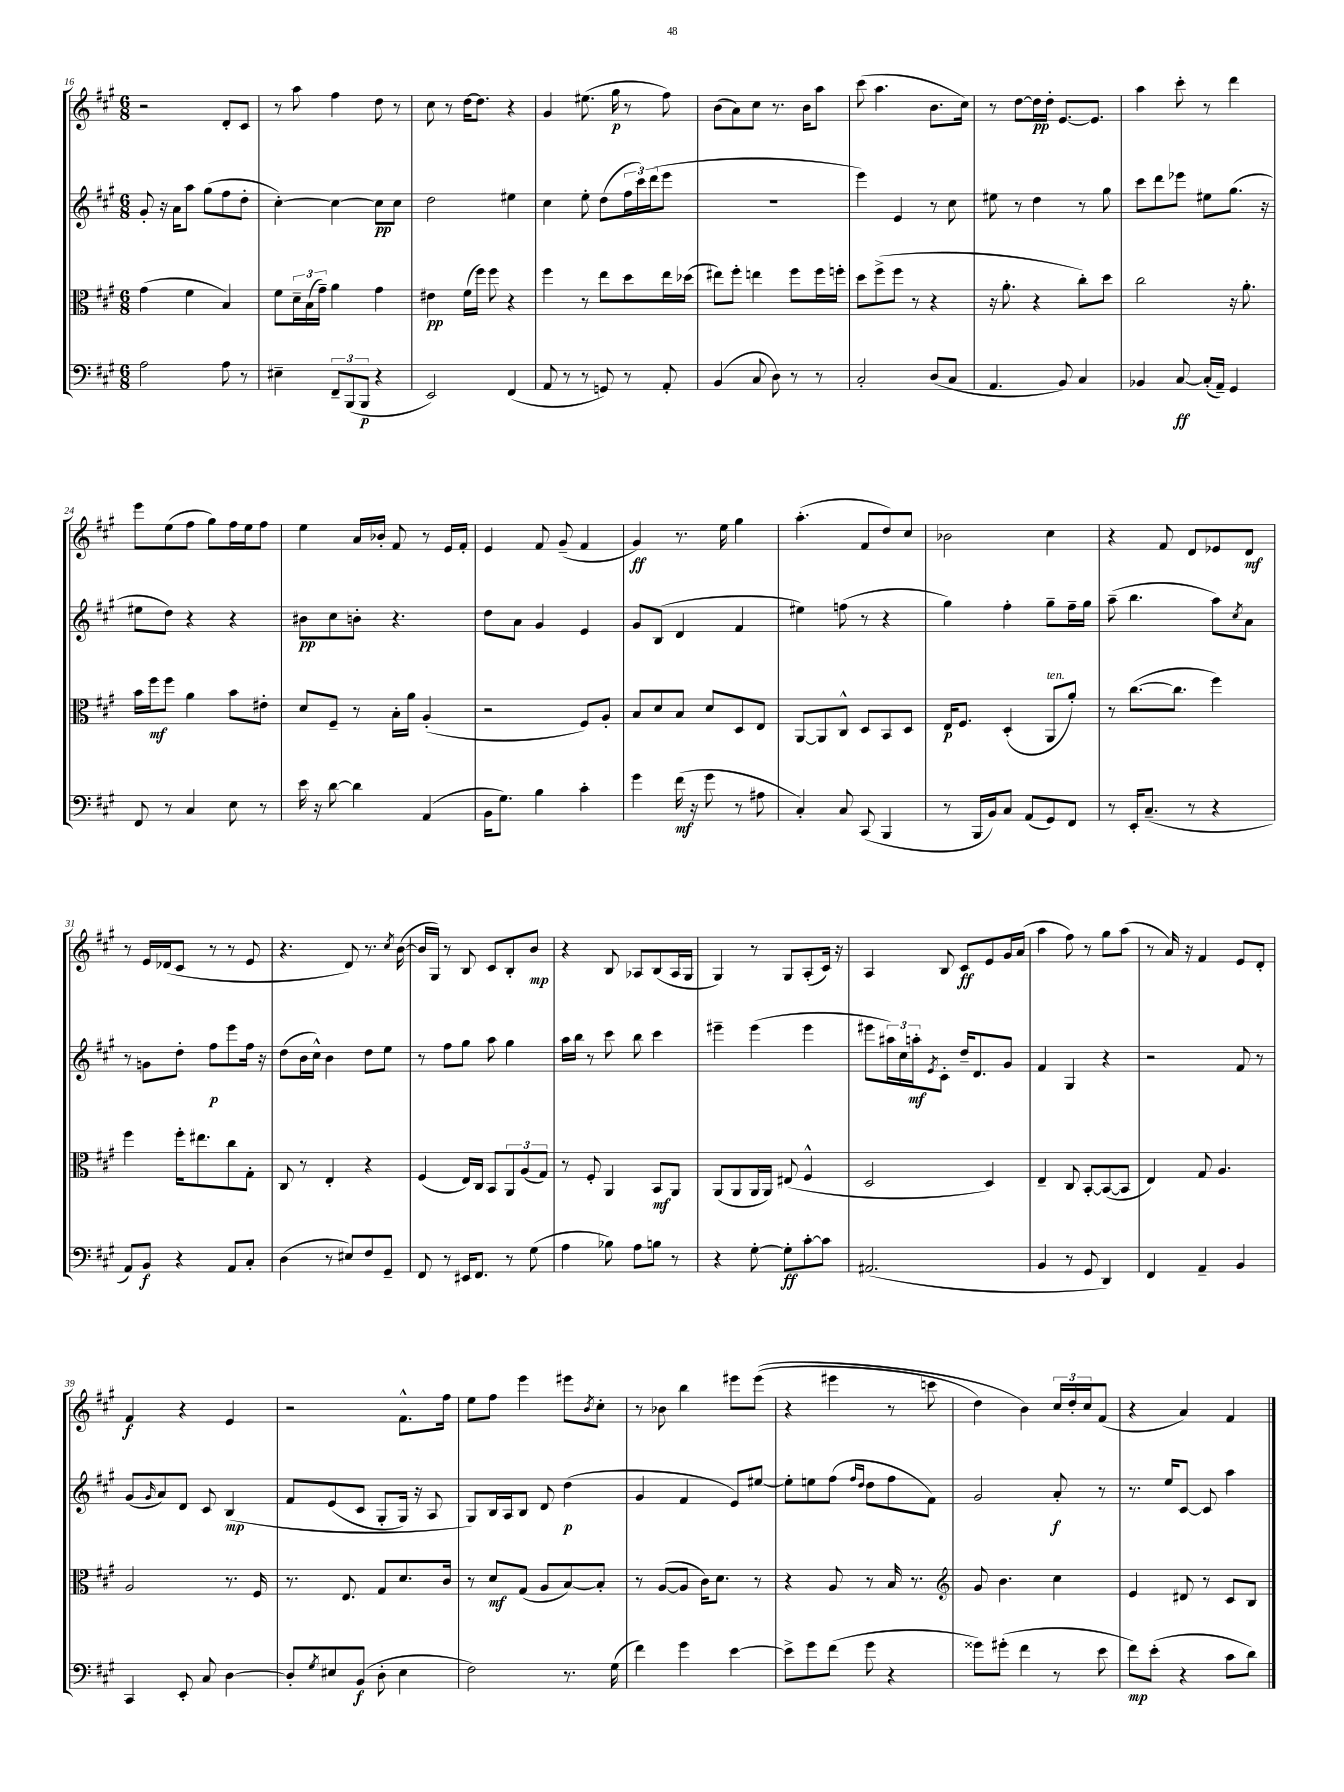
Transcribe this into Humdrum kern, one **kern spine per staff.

**kern	**dynam	**kern	**dynam	**kern	**dynam	**kern	**dynam
*part4	*part4	*part3	*part3	*part2	*part2	*part1	*part1
*staff4	*staff4	*staff3	*staff3	*staff2	*staff2	*staff1	*staff1
*clefF4	*	*clefC3	*	*clefG2	*	*clefG2	*
*k[f#c#g#]	*	*k[f#c#g#]	*	*k[f#c#g#]	*	*k[f#c#g#]	*
*M6/8	*	*M6/8	*	*M6/8	*	*M6/8	*
=16	=16	=16	=16	=16	=16	=16	=16
2A\	.	(4g#\	.	8g#'/	.	2r	.
.	.	.	.	16r	.	.	.
.	.	.	.	16a\KL	.	.	.
.	.	4f#\	.	8aa\J	.	.	.
.	.	.	.	(8gg#\L	.	.	.
8A\	.	4B/)	.	8ff#\	.	8d'/L	.
8r	.	.	.	8dd'\J	.	8c#/J	.
=17	=17	=17	=17	=17	=17	=17	=17
4E#X~\	.	8f#\L	.	[4cc#'\)	.	8r	.
.	.	24d~\L	.	.	.	8aa\	.
.	.	(24B\	.	.	.	.	.
.	.	24g#~\JJ)	.	.	.	.	.
12FF#~/L	.	4a\	.	4cc#\_	.	4ff#\	.
(12BBB/	.	.	.	.	.	.	.
12BBB/J	p	.	.	.	.	.	.
4r	.	4g#\	.	8cc#\L]	pp	8dd\	.
.	.	.	.	8cc#\J	.	8r	.
=18	=18	=18	=18	=18	=18	=18	=18
2EE/)	.	4e#X\	pp	2dd\	.	8cc#\	.
.	.	.	.	.	.	8r	.
.	.	(16f#\LL	.	.	.	[16dd\KL	.
.	.	16ff#\JJ)	.	.	.	8.dd\J]	.
.	.	8ff#\	.	.	.	.	.
(4FF#/	.	4r	.	4ee#X\	.	4r	.
=19	=19	=19	=19	=19	=19	=19	=19
8AA/	.	4ff#\	.	4cc#\	.	4g#/	.
8r	.	.	.	.	.	.	.
8r	.	8r	.	8ee'\	.	(8.ee#X\	.
8GGn/)	.	8ee\L	.	(8dd\L	.	.	.
.	.	.	.	.	.	16gg#\	p
8r	.	8dd\	.	24ff#\L	.	8r	.
.	.	.	.	24ccc#\)	.	.	.
.	.	.	.	(24ddd\J	.	.	.
8AA'/	.	16ee\L	.	8eee\J	.	8ff#\)	.
.	.	(16dd-X\JJ	.	.	.	.	.
=20	=20	=20	=20	=20	=20	=20	=20
(4BB/	.	8ee#X\L)	.	2.r	.	(8b\L	.
.	.	8ff#'\J	.	.	.	8a\)	.
8C#/	.	4een\	.	.	.	8cc#\J	.
8D\)	.	.	.	.	.	8.r	.
8r	.	8ff#\L	.	.	.	.	.
.	.	.	.	.	.	16b\KL	.
8r	.	16ff#\L	.	.	.	8aa\J	.
.	.	16ffn'\JJ	.	.	.	.	.
=21	=21	=21	=21	=21	=21	=21	=21
2C#'/	.	8dd\L	.	4eee\)	.	(8ccc#\	.
.	.	(8ff#^\	.	.	.	4.aa\	.
.	.	8ff#\J	.	4e/	.	.	.
.	.	8r	.	.	.	.	.
(8D/L	.	4r	.	8r	.	8.b\L	.
8C#/J	.	.	.	8cc#\	.	.	.
.	.	.	.	.	.	16cc#\Jk)	.
=22	=22	=22	=22	=22	=22	=22	=22
4.AA/	.	16r	.	8ee#X\	.	8r	.
.	.	8.a'\	.	.	.	.	.
.	.	.	.	8r	.	[8dd\L	.
.	.	4r	.	4dd\	.	16dd\L]	pp
.	.	.	.	.	.	16dd'\JJ	.
8BB/)	.	.	.	.	.	[8.e/L	.
4C#/	.	8cc#'\L)	.	8r	.	.	.
.	.	.	.	.	.	8.e/J]	.
.	.	8dd\J	.	8gg#\	.	.	.
=23	=23	=23	=23	=23	=23	=23	=23
4BB-X/	.	2cc#\	.	8ccc#\L	.	4aa\	.
.	.	.	.	8ddd\	.	.	.
[8C#/	ff	.	.	8eee-X\J	.	8ccc#'\	.
(16C#'/LL]	.	.	.	8ee#X\L	.	8r	.
16AA~/JJ)	.	.	.	.	.	.	.
4GG#/	.	16r	.	(8.gg#\J	.	4ddd\	.
.	.	8.a'\	.	.	.	.	.
.	.	.	.	16r	.	.	.
!!LO:LB:g=z
=24	=24	=24	=24	=24	=24	=24	=24
8FF#/	.	16b\LL	.	8ee#X\L	.	8eee\L	.
.	.	16ff#\J	mf	.	.	.	.
8r	.	8ff#\J	.	8dd\J)	.	(8ee\	.
4C#/	.	4a\	.	4r	.	8ff#\J	.
.	.	.	.	.	.	8gg#\L)	.
8E\	.	8b\L	.	4r	.	16ff#\L	.
.	.	.	.	.	.	16ee\J	.
8r	.	8e#X'\J	.	.	.	8ff#\J	.
=25	=25	=25	=25	=25	=25	=25	=25
16e\	.	8d/L	.	8b#X\L	pp	4ee\	.
16r	.	.	.	.	.	.	.
[8d\	.	8F#~/J	.	8cc#\	.	.	.
4d\]	.	8r	.	8bn'\J	.	16a/LL	.
.	.	.	.	.	.	16b-X'/JJ	.
.	.	16B'\LL	.	4.r	.	8f#/	.
.	.	16a\JJ	.	.	.	.	.
(4AA/	.	(4A'/	.	.	.	8r	.
.	.	.	.	.	.	16e/LL	.
.	.	.	.	.	.	16f#'/JJ	.
=26	=26	=26	=26	=26	=26	=26	=26
16BB\KL	.	2r	.	8dd\L	.	4e/	.
8.G#\J)	.	.	.	.	.	.	.
.	.	.	.	8a\J	.	.	.
4B\	.	.	.	4g#/	.	8f#/	.
.	.	.	.	.	.	(8g#~/	.
4c#'\	.	8F#/L)	.	4e/	.	4f#/	.
.	.	8A'/J	.	.	.	.	.
=27	=27	=27	=27	=27	=27	=27	=27
4g#\	.	8B/L	.	8g#/L	.	4g#/)	ff
.	.	8d/	.	(8B/J	.	.	.
(16f#\	mf	8B/J	.	4d/	.	8.r	.
16r	.	.	.	.	.	.	.
8g#\	.	8d/L	.	.	.	.	.
.	.	.	.	.	.	16ee\	.
8r	.	8D/	.	4f#/	.	4gg#\	.
8A#X\	.	8E/J	.	.	.	.	.
=28	=28	=28	=28	=28	=28	=28	=28
4C#'/)	.	[8AA/L	.	4ee#X\)	.	(4.aa'\	.
.	.	8AA/]	.	.	.	.	.
8C#/	.	8C#^^/J	.	(8ffn\	.	.	.
(8CC#/	.	8D/L	.	8r	.	8f#/L	.
4BBB/	.	8BB/	.	4r	.	8dd/)	.
.	.	8D/J	.	.	.	8cc#/J	.
=29	=29	=29	=29	=29	=29	=29	=29
8r	.	16E/KL	p	4gg#\)	.	2b-X\	.
.	.	8.F#/J	.	.	.	.	.
16BBB/LL	.	.	.	.	.	.	.
16BB/J)	.	.	.	.	.	.	.
8C#/J	.	(4D'/	.	4ff#'\	.	.	.
(8AA/L	.	.	.	.	.	.	.
!	!	!LO:TX:a:i:t=ten.	!	!	!	!	!
8GG#/)	.	8AA/L	.	8gg#~\L	.	4cc#\	.
8FF#/J	.	8a'/J)	.	16ff#~\L	.	.	.
.	.	.	.	16gg#\JJ	.	.	.
=30	=30	=30	=30	=30	=30	=30	=30
8r	.	8r	.	(8aa~\	.	4r	.
16EE'/KL	.	([8.cc#\L	.	4.bb\	.	.	.
(8.C#~/J	.	.	.	.	.	.	.
.	.	.	.	.	.	8f#/	.
.	.	8.cc#\J]	.	.	.	.	.
8r	.	.	.	.	.	8d/L	.
4r	.	4ff#\)	.	8aa\L)	.	8e-X/	.
.	.	.	.	8qcc#/	.	.	.
.	.	.	.	8a\J	.	8d/J	mf
!!LO:LB:g=z
=31	=31	=31	=31	=31	=31	=31	=31
8AA/L)	.	4ff#\	.	8r	.	8r	.
8BB/J	f	.	.	8gn\L	.	16e/LL	.
.	.	.	.	.	.	(16d-X/J	.
4r	.	16ff#'\KL	.	8dd'\J	.	8c#/J	.
.	.	8.ee#X\	.	.	.	.	.
.	.	.	.	8ff#\L	p	8r	.
8AA/L	.	8cc#\	.	8eee\	.	8r	.
8C#'/J	.	8G#'\J	.	16ff#\Jk	.	8e/	.
.	.	.	.	16r	.	.	.
=32	=32	=32	=32	=32	=32	=32	=32
(4D\	.	8C#/	.	(8dd\L	.	4.r	.
.	.	8r	.	16b\L	.	.	.
.	.	.	.	16cc#^^\JJ)	.	.	.
8r	.	4E'/	.	4b\	.	.	.
8E#X/L)	.	.	.	.	.	8d/)	.
8F#/	.	4r	.	8dd\L	.	8.r	.
8GG#~/J	.	.	.	8ee\J	.	.	.
.	.	.	.	.	.	8qcc#/	.
.	.	.	.	.	.	([16b\	.
=33	=33	=33	=33	=33	=33	=33	=33
8FF#/	.	(4F#/	.	8r	.	16b/LL]	.
.	.	.	.	.	.	16G#/JJ)	.
8r	.	.	.	8ff#\L	.	8r	.
16EE#X/KL	.	16E/LL)	.	8gg#\J	.	8B/	.
8.FF#/J	.	16C#/JJ	.	.	.	.	.
.	.	8BB/L	.	8aa\	.	8c#/L	.
8r	.	12AA/	.	4gg#\	.	8B'/	.
.	.	(12A/	.	.	.	.	.
(8G#\	.	.	.	.	.	8b/J	mp
.	.	12G#/J)	.	.	.	.	.
=34	=34	=34	=34	=34	=34	=34	=34
4A\	.	8r	.	16aa\LL	.	4r	.
.	.	.	.	16bb\JJ	.	.	.
.	.	8F#'/	.	8r	.	.	.
8B-X\)	.	4AA/	.	8ccc#\	.	8B/	.
8A\L	.	.	.	8bb\	.	8A-X/L	.
8Bn\J	.	8BB/L	mf	4ccc#\	.	(8B/	.
8r	.	8AA/J	.	.	.	16A-/L	.
.	.	.	.	.	.	16G#/JJ	.
=35	=35	=35	=35	=35	=35	=35	=35
4r	.	(8AA/L	.	4eee#X~\	.	4G#/)	.
.	.	8AA/	.	.	.	.	.
[8G#'\	.	16AA/L	.	(4eee#\	.	8r	.
.	.	16AA/JJ)	.	.	.	.	.
8G#'\L]	ff	(8E#X/	.	.	.	8G#/L	.
[8c#'\	.	4F#^^/	.	4eee#\	.	(8A'/	.
8c#\J]	.	.	.	.	.	16c#/Jk)	.
.	.	.	.	.	.	16r	.
=36	=36	=36	=36	=36	=36	=36	=36
(2.AA#X/	.	2D/	.	8eee#X\L	.	4A/	.
.	.	.	.	24aa#X\L)	.	.	.
.	.	.	.	24cc#\	.	.	.
.	.	.	.	24aan'\J	mf	.	.
.	.	.	.	8qe/	.	.	.
.	.	.	.	8c#'\J	.	8B/	.
.	.	.	.	16dd~/KL	.	8c#/L	ff
.	.	.	.	8.d/	.	.	.
.	.	4D/)	.	.	.	8e/	.
.	.	.	.	8g#/J	.	16g#/L	.
.	.	.	.	.	.	(16a/JJ	.
=37	=37	=37	=37	=37	=37	=37	=37
4BB/	.	4E~/	.	4f#/	.	4aa\	.
8r	.	8C#/	.	4G#/	.	8ff#\)	.
8GG#/	.	[8BB'/L	.	.	.	8r	.
4DD/)	.	(8BB/_	.	4r	.	8gg#\L	.
.	.	8BB/J]	.	.	.	(8aa\J	.
=38	=38	=38	=38	=38	=38	=38	=38
4FF#/	.	4E/)	.	2r	.	8r	.
.	.	.	.	.	.	16a/)	.
.	.	.	.	.	.	16r	.
4AA~/	.	8G#/	.	.	.	4f#/	.
.	.	4.A/	.	.	.	.	.
4BB/	.	.	.	8f#/	.	8e/L	.
.	.	.	.	8r	.	8d'/J	.
!!LO:LB:g=z
=39	=39	=39	=39	=39	=39	=39	=39
4CC#/	.	2A/	.	(8g#/L	.	4f#/	f
.	.	.	.	16qqg#/	.	.	.
.	.	.	.	8a/)	.	.	.
8EE'/	.	.	.	8d/J	.	4r	.
8C#/	.	.	.	8c#/	.	.	.
[4D\	.	8.r	.	(4B/	mp	4e/	.
.	.	16F#/	.	.	.	.	.
=40	=40	=40	=40	=40	=40	=40	=40
8D'/L]	.	8.r	.	8f#/L	.	2r	.
8qG#/	.	.	.	.	.	.	.
8E#X/	.	.	.	(8e/	.	.	.
.	.	8.E/	.	.	.	.	.
(8BB/J	f	.	.	8c#/J	.	.	.
8D'\	.	8G#/L	.	8G#'/L	.	.	.
4E#\	.	8.d/	.	16G#/Jk)	.	8.f#^^\L	.
.	.	.	.	16r	.	.	.
.	.	.	.	8A/	.	.	.
.	.	16c#/Jk	.	.	.	16ff#\Jk	.
=41	=41	=41	=41	=41	=41	=41	=41
2F#\)	.	8r	.	8G#/L)	.	8ee\L	.
.	.	8d/L	mf	16B/L	.	8ff#\J	.
.	.	.	.	16A/J	.	.	.
.	.	(8G#/J	.	8B/J	.	4eee\	.
.	.	8A/L	.	8d/	.	.	.
8.r	.	[8B/)	.	(4dd\	p	8eee#X\L	.
.	.	.	.	.	.	8qb/	.
.	.	8B'/J]	.	.	.	8cc#'\J	.
(16G#\	.	.	.	.	.	.	.
=42	=42	=42	=42	=42	=42	=42	=42
4f#\)	.	8r	.	4g#/	.	8r	.
.	.	([8A/L	.	.	.	8b-X\	.
4g#\	.	8A/J]	.	4f#/	.	4bb\	.
.	.	16c#\KL)	.	.	.	.	.
.	.	8.d\J	.	.	.	.	.
[4e\	.	.	.	8e/L)	.	8eee#X\L	.
.	.	8r	.	[8ee#X/J	.	((8eee#\J	.
=43	=43	=43	=43	=43	=43	=43	=43
8e^\L]	.	4r	.	8ee#'\L]	.	4r	.
8g#\	.	.	.	8een\	.	.	.
(8f#\J	.	8A/	.	(8ff#\J	.	4eee#X\	.
.	.	.	.	16qqff#/LL	.	.	.
.	.	.	.	16qqdd/JJ	.	.	.
8g#\	.	8r	.	8dd\L	.	.	.
4r	.	16B/	.	8ff#\	.	8r	.
.	.	8.r	.	.	.	.	.
.	.	.	.	8f#\J)	.	8cccn\	.
=44	=44	=44	=44	=44	=44	=44	=44
*	*	*clefG2	*	*	*	*	*
8g##X\L)	.	8g#/	.	2g#/	.	4dd\)	.
(8g#X'\J	.	4.b\	.	.	.	.	.
4f#\	.	.	.	.	.	4b\)	.
8r	.	4cc#\	.	8a'/	f	24cc#/LL	.
.	.	.	.	.	.	24dd'/	.
.	.	.	.	.	.	24cc#/J	.
8e\	.	.	.	8r	.	(8f#/J	.
=45	=45	=45	=45	=45	=45	=45	=45
8f#\L)	mp	4e/	.	8.r	.	4r	.
(8e'\J	.	.	.	.	.	.	.
.	.	.	.	16ee/KL	.	.	.
4r	.	8d#X/	.	[8c#/J	.	4a/)	.
.	.	8r	.	8c#/]	.	.	.
8c#\L	.	8c#/L	.	4aa\	.	4f#/	.
8d\J)	.	8B/J	.	.	.	.	.
==	==	==	==	==	==	==	==
*-	*-	*-	*-	*-	*-	*-	*-
